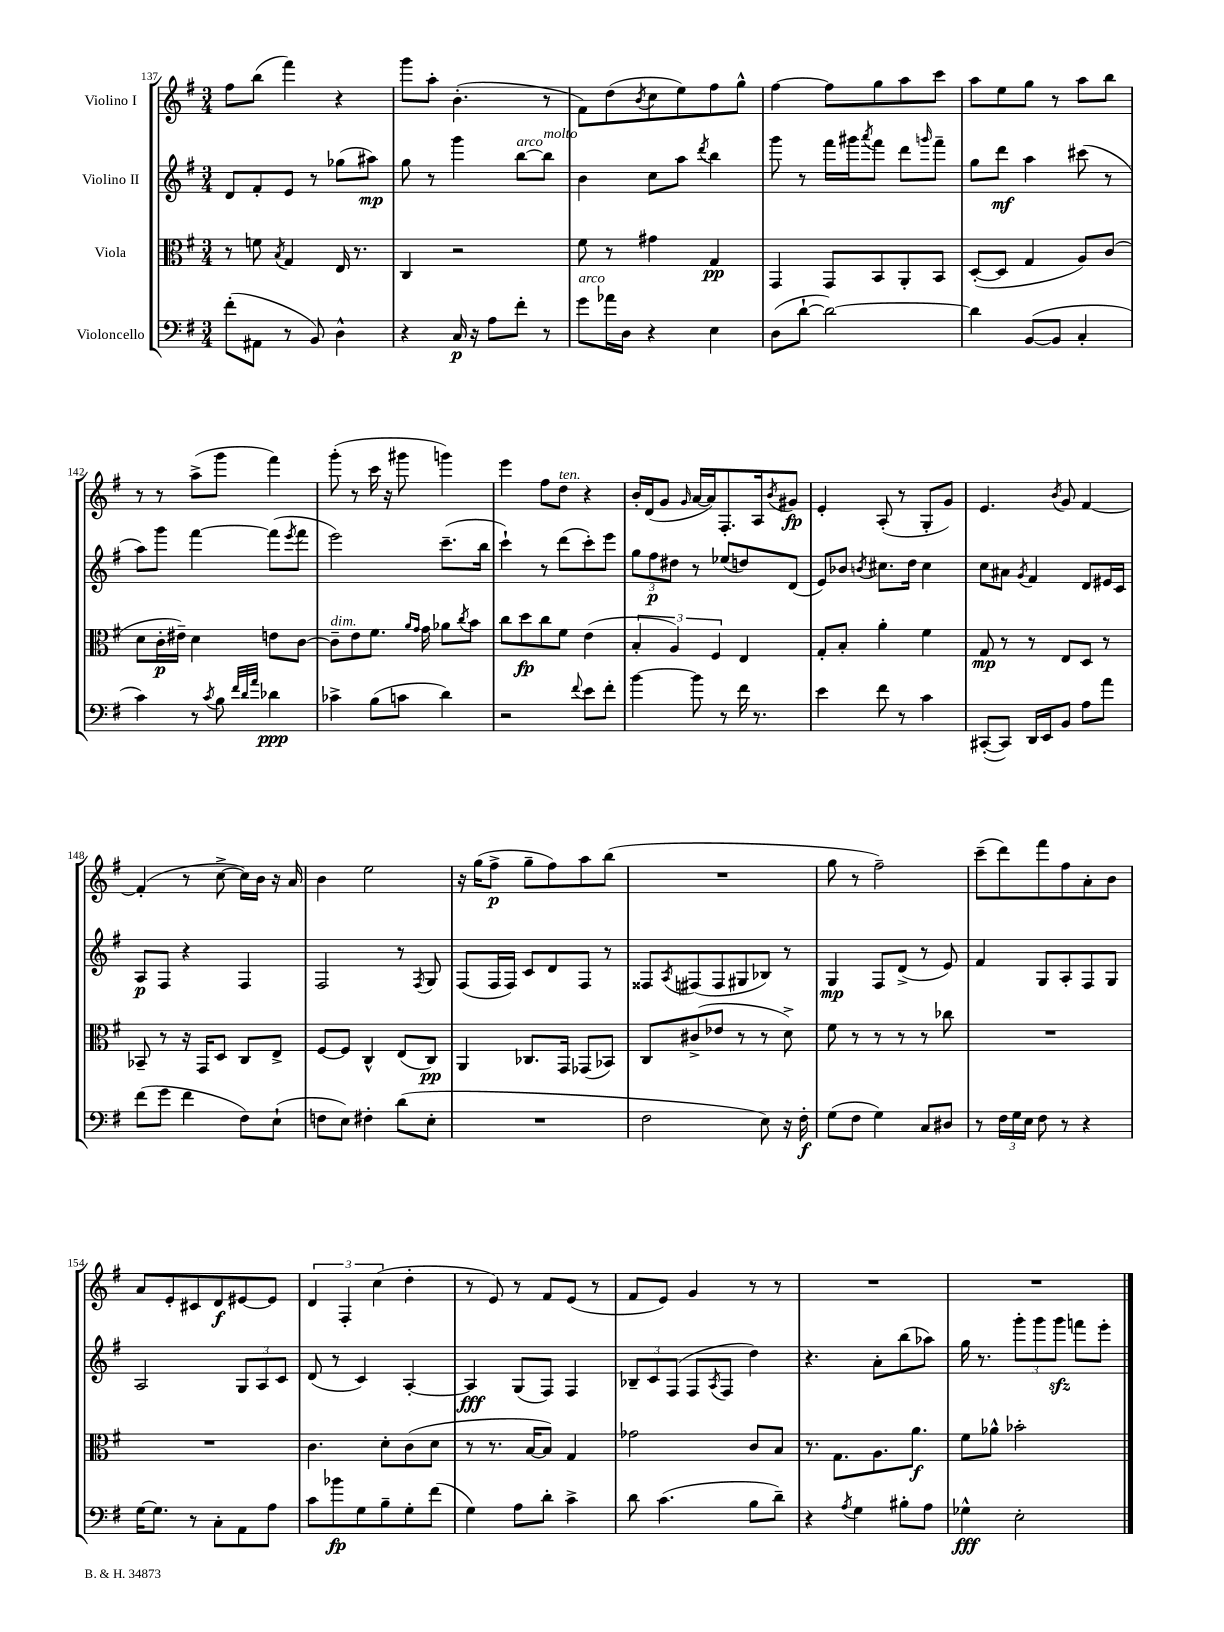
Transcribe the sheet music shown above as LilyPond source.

<<
\new StaffGroup <<
\new Staff = "s0" \with { instrumentName = "Violino I" } {
    \clef treble \key g \major \numericTimeSignature \time 3/4
    fis''8 b''8( fis'''4) r4 |
    g'''8 a''8-. b'4.-.( r8 |
    fis'8) d''8( \acciaccatura { b'8 } c''8 e''8) fis''8 g''8-^ |
    fis''4~ fis''8 g''8 a''8 c'''8 |
    a''8 e''8 g''8 r8 a''8 b''8 |
    r8 r8 a''8->( g'''8 fis'''4) |
    g'''8-.( r8 c'''16 r16 gis'''8 g'''4) |
    e'''4 fis''8 d''8^\markup { \italic "ten." } r4 |
    b'16-. d'16( g'8 \grace { g'16 } a'16~ a'16) fis8.-. a16 \acciaccatura { b'8 } gis'8\fp |
    e'4-. a8-.( r8 g8-. g'8) |
    e'4. \acciaccatura { b'8 } g'8 fis'4~ |
    fis'4-.( r8 c''8~-> c''16) b'16 r16 a'16 |
    b'4 e''2 |
    r16 g''16( fis''8->\p g''8-- fis''8) a''8 b''8( |
    R2. |
    g''8 r8 fis''2--) |
    c'''8--( d'''8) fis'''8 fis''8 a'8-. b'8 |
    a'8 e'8-. cis'8 d'8\f eis'8~ eis'8 |
    \tuplet 3/2 { d'4 fis4-. c''4( } d''4-. |
    r8 e'8) r8 fis'8 e'8( r8 |
    fis'8 e'8) g'4 r8 r8 |
    R2. |
    R2. \bar "|." |
}
\new Staff = "s1" \with { instrumentName = "Violino II" } {
    \clef treble \key g \major \numericTimeSignature \time 3/4
    d'8 fis'8-. e'8 r8 ges''8( ais''8\mp) |
    g''8 r8 g'''4 b''8~^\markup { \italic "arco" } b''8^\markup { \italic "molto" } |
    b'4 c''8 a''8 \acciaccatura { d'''8 } b''4 |
    g'''8 r8 fis'''16 gis'''16 \acciaccatura { a'''8 } fis'''8 d'''8 \grace { g'''16 } fis'''8-- |
    g''8 d'''8\mf a''4 cis'''8( r8 |
    a''8) g'''8 fis'''4~ fis'''8( \acciaccatura { e'''8 } fis'''8 |
    e'''2) c'''8.--( b''16 |
    c'''4-!) r8 d'''8( c'''8-.) e'''8 |
    \tuplet 3/2 { g''8 fis''8\p dis''8 } r8 ees''8( d''8) d'8( |
    e'8) bes'8 \acciaccatura { b'8 } cis''8. d''16 cis''4 |
    c''8 ais'8 \acciaccatura { g'8 } fis'4 d'8 eis'16 c'16 |
    a8\p fis8 r4 fis4 |
    fis2 r8 \acciaccatura { fis8 } g8 |
    fis8( fis16 fis16) c'8 d'8 fis8 r8 |
    fisis8 \acciaccatura { a8 } fis8( fis8 gis8 bes8) r8 |
    g4\mp fis8 d'8->( r8 e'8) |
    fis'4 g8 a8-. fis8 g8 |
    a2 \tuplet 3/2 { g8 a8 c'8 } |
    d'8( r8 c'4) a4~-. |
    a4\fff g8( fis8) fis4 |
    \tuplet 3/2 { bes8-- c'8 fis8( } fis8 \acciaccatura { a8 } fis8 d''4) |
    r4. a'8-. b''8( aes''8) |
    g''16 r8. \tuplet 3/2 { g'''8-. g'''8 g'''8\sfz } f'''8 e'''8-. \bar "|." |
}
\new Staff = "s2" \with { instrumentName = "Viola" } {
    \clef alto \key g \major \numericTimeSignature \time 3/4
    r8 f'8 \acciaccatura { b8 } g4 e16 r8. |
    c4 r2 |
    fis'8 r8 gis'4 g4\pp |
    g,4 g,8 b,8 a,8-. b,8 |
    d8~-.( d8 g4 a8) c'8( |
    d'8 c'16-.\p eis'16--) d'4 e'8 c'8~ |
    c'8--^\markup { \italic "dim." } e'8 fis'8. \grace { a'16 g'16 } g'16 aes'8 \acciaccatura { c''8 } b'8 |
    c''8 d''8\fp c''8 fis'8 e'4( |
    \tuplet 3/2 { b4-. a4) fis4 } e4 |
    g8-. b8-. a'4-. fis'4 |
    g8\mp r8 r8 e8 d8 r8 |
    bes,8-- r8 r16 g,16 d8 c8 e8-> |
    fis8~ fis8 c4-^ e8( c8\pp) |
    a,4 ces8. g,16 ges,8( bes,8) |
    c8 cis'8->( ees'8 r8 r8 d'8->) |
    fis'8 r8 r8 r8 r8 ces''8 |
    R2. |
    R2. |
    c'4. d'8-. c'8( d'8 |
    r8 r8. b16~ b8) g4 |
    ges'2 c'8 b8 |
    r8. g8. a8. a'8.\f |
    fis'8 aes'8-^ bes'2-. \bar "|." |
}
\new Staff = "s3" \with { instrumentName = "Violoncello" } {
    \clef bass \key g \major \numericTimeSignature \time 3/4
    fis'8-.( ais,8 r8 b,8) d4-^ |
    r4 c16\p r16 a8 fis'8-. r8 |
    g'8^\markup { \italic "arco" } aes'16 d16 r4 e4 |
    d8( d'8~-! d'2~) |
    d'4 b,8~( b,8 c4-. |
    c'4) r8 \acciaccatura { c'8 } b8 \grace { fis'32 d'32 a'32 } des'4\ppp |
    ces'4-> b8( c'8 d'4) |
    r2 \appoggiatura { fis'8 } e'8 fis'8-. |
    b'4~ b'8 r8 fis'16 r8. |
    e'4 fis'8 r8 c'4 |
    cis,8~-.( cis,8) d,16 e,16 b,8 a8 a'8 |
    fis'8( g'8 fis'4 fis8) e8-!( |
    f8 e8) fis4-. d'8( e8-. |
    R2. |
    fis2 e8) r16 fis16-.\f |
    g8( fis8 g4) c8 dis8 |
    r8 \tuplet 3/2 { fis16 g16 e16 } fis8 r8 r4 |
    g16~ g8. r8 c8-. a,8 a8 |
    c'8 bes'8\fp g8 b8-- g8-. fis'8( |
    g4) a8 d'8-. c'4-> |
    d'8 c'4.( b8 d'8--) |
    r4 \acciaccatura { a8 } g4 bis8-. a8 |
    ges4-^\fff e2-. \bar "|." |
}
>>
>>
\layout { \context { \Score currentBarNumber = #137 } }
